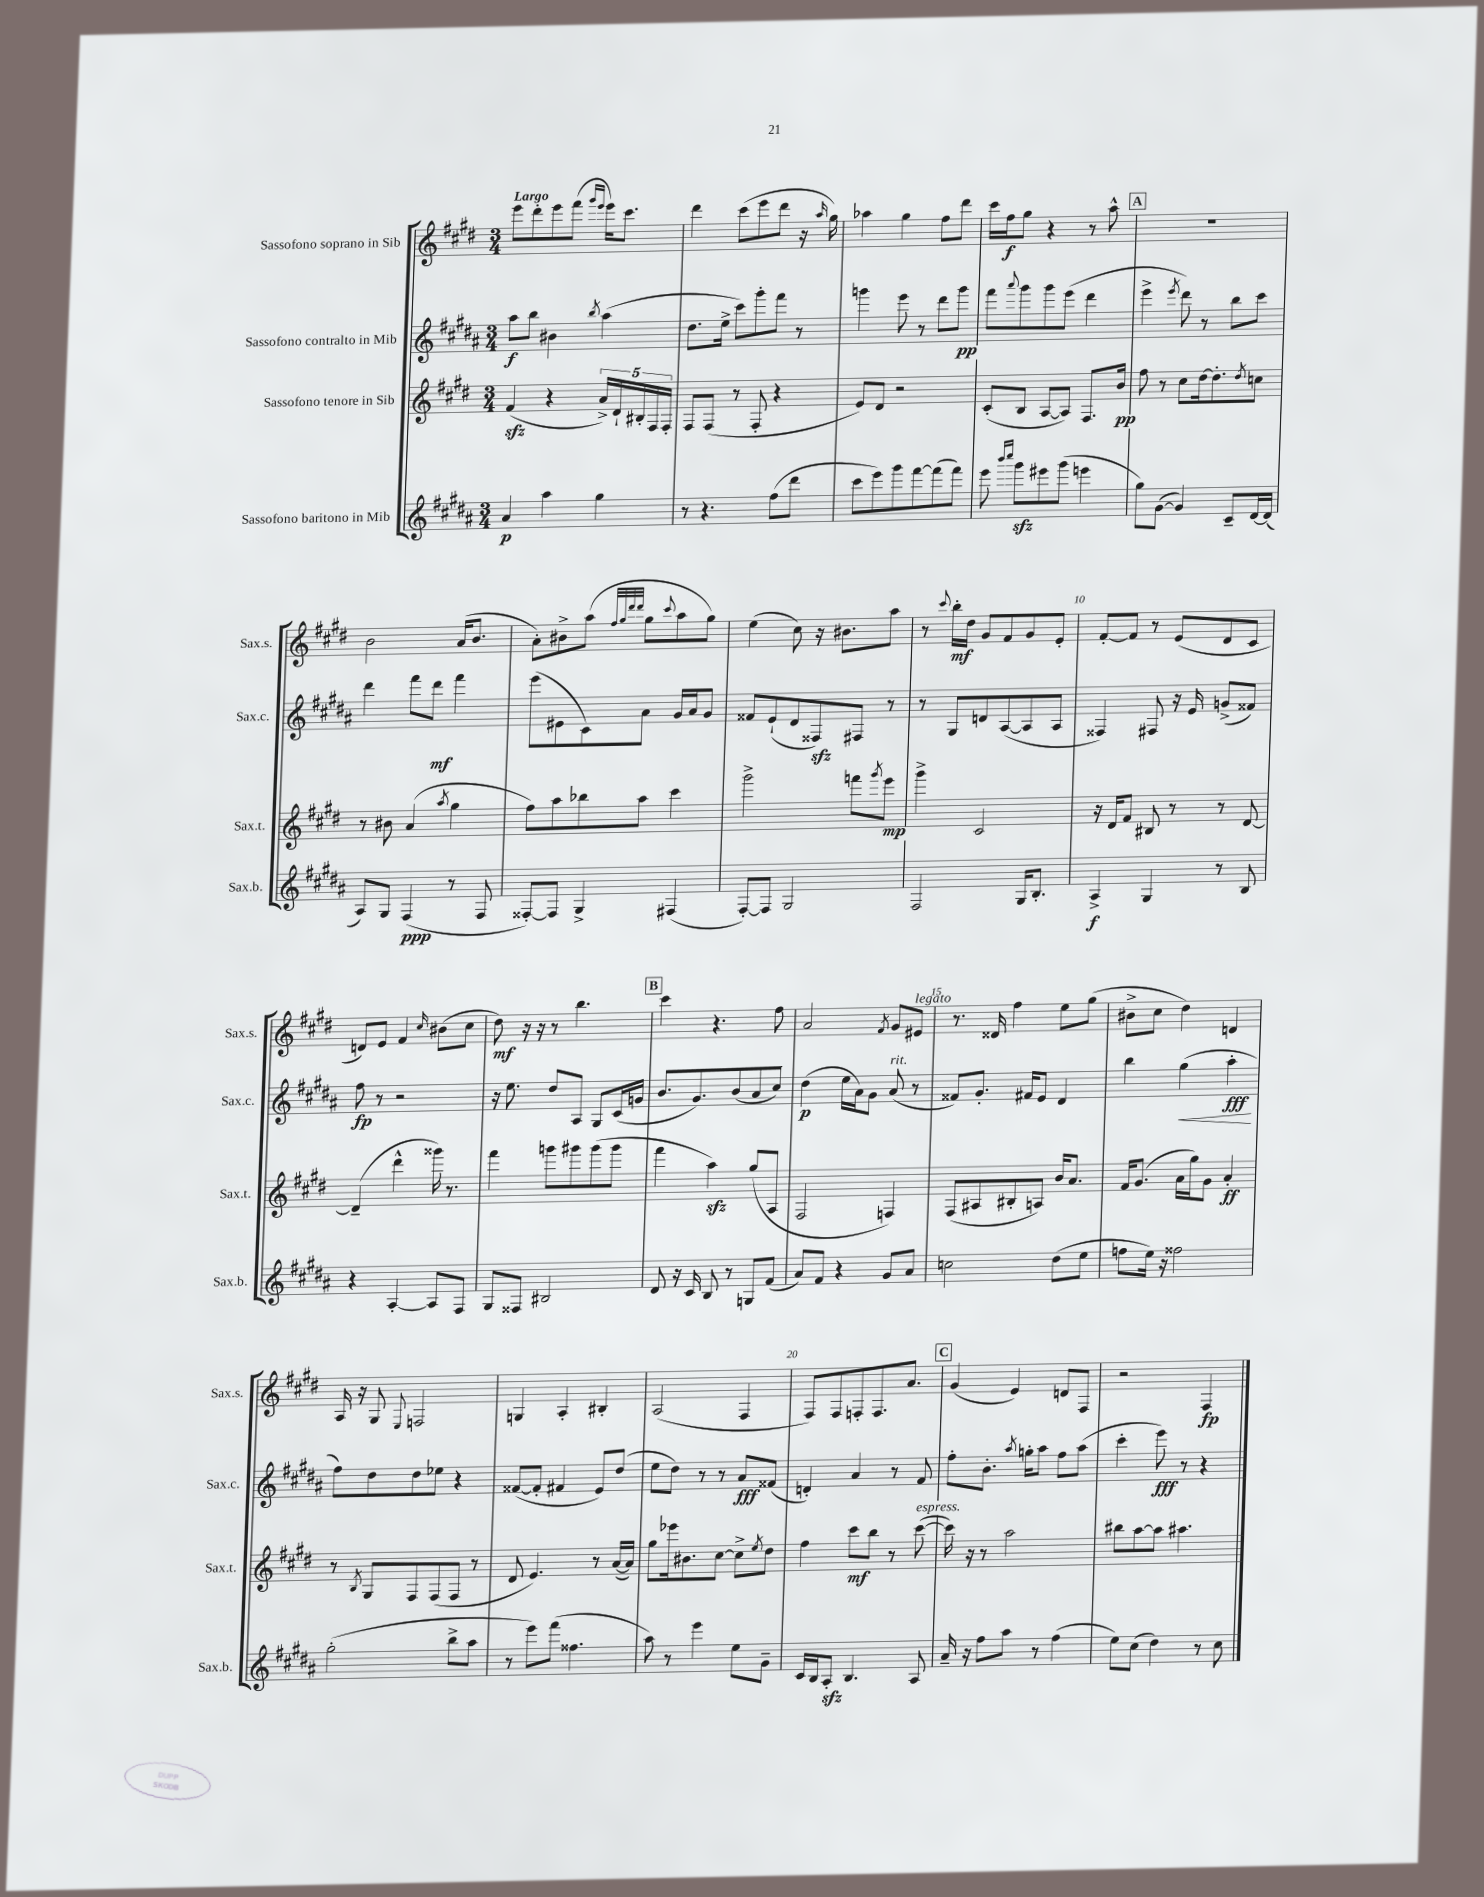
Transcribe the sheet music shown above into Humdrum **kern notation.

**kern	**dynam	**kern	**dynam	**kern	**dynam	**kern	**dynam
*part4	*part4	*part3	*part3	*part2	*part2	*part1	*part1
*staff4	*staff4	*staff3	*staff3	*staff2	*staff2	*staff1	*staff1
*I"Sassofono baritono in Mib	*	*I"Sassofono tenore in Sib	*	*I"Sassofono contralto in Mib	*	*I"Sassofono soprano in Sib	*
*I'Sax.b.	*	*I'Sax.t.	*	*I'Sax.c.	*	*I'Sax.s.	*
*clefG2	*	*clefG2	*	*clefG2	*	*clefG2	*
*k[f#c#g#d#a#]	*	*k[f#c#g#d#]	*	*k[f#c#g#d#a#]	*	*k[f#c#g#d#]	*
*M3/4	*	*M3/4	*	*M3/4	*	*M3/4	*
=1	=1	=1	=1	=1	=1	=1	=1
!	!	!	!	!	!	!LO:TX:a:B:t=Largo	!
4a#/	p	(4f#zz/	.	8aa#\L	f	8eee\L	.
.	.	.	.	8bb\J	.	8ddd#'\	.
4aa#\	.	4r	.	4b#X\	.	8eee\	.
.	.	.	.	.	.	(8fff#\J	.
.	.	.	.	.	.	16qqggg#/LL	.
.	.	.	.	8qbb/	.	16qqeee/JJ	.
4gg#\	.	20a^/LL)	.	(4aa#\	.	16eee\KL)	.
.	.	20d#`/	.	.	.	.	.
.	.	.	.	.	.	8.ccc#\J	.
.	.	20B#X'/	.	.	.	.	.
.	.	20F#/	.	.	.	.	.
.	.	20F#'/JJ	.	.	.	.	.
=2	=2	=2	=2	=2	=2	=2	=2
8r	.	8F#/L	.	8.dd#\L	.	4ddd#\	.
4.r	.	(8F#/J	.	.	.	.	.
.	.	.	.	16ee^\Jk	.	.	.
.	.	8r	.	8ccc#\L)	.	(8ccc#\L	.
.	.	8F#'/	.	8ggg#'\	.	8eee\	.
(8ff#\L	.	4r	.	8fff#\J	.	8ddd#\J	.
8ddd#\J	.	.	.	8r	.	16r	.
.	.	.	.	.	.	16qqaa/	.
.	.	.	.	.	.	16gg#\)	.
=3	=3	=3	=3	=3	=3	=3	=3
8ccc#\L	.	8e/L)	.	4gggn\	.	4aa-X\	.
8eee\)	.	8d#/J	.	.	.	.	.
8ggg#\	.	2r	.	8eee\	.	4gg#\	.
[8fff#\	.	.	.	8r	.	.	.
(8fff#\]	.	.	.	8ddd#\L	.	8ff#\L	.
8fff#\J)	.	.	.	8ggg\J	pp	8ddd#\J	.
=4	=4	=4	=4	=4	=4	=4	=4
8eee\	.	(8c#'/L	.	8fff#\L	.	16ccc#\LL	.
.	.	.	.	.	.	16ff#\J	f
16qqbbb/LL	.	.	.	.	.	.	.
16qqcccc#/JJ	.	.	.	8qqaaa#/	.	.	.
8ggg#zz\L	.	8B/J	.	8ggg#\	.	8gg#\J	.
8eee#X\	.	[8A/L	.	8ggg#\	.	4r	.
(8ggg#\J	.	8A/J])	.	(8eee\J	.	.	.
4eeen\	.	8.F#/L	.	4ddd#\	.	8r	.
.	.	.	.	.	.	8aa^^\	.
.	.	16b/Jk	pp	.	.	.	.
!!LO:REH:place=s1:t=A
=5	=5	=5	=5	=5	=5	=5	=5
8gg#\L)	.	8ff#\	.	4eee^\	.	2.r	.
([8g#\J	.	8r	.	.	.	.	.
.	.	.	.	8qeee/	.	.	.
4g#/])	.	8cc#\L	.	8ddd#\)	.	.	.
.	.	[16dd#\k	.	8r	.	.	.
.	.	8.dd#'\]	.	.	.	.	.
8c#~/L	.	.	.	8bb\L	.	.	.
.	.	8qdd#/	.	.	.	.	.
[16d#/L	.	8ccn\J	.	8ccc#\J	.	.	.
(16d#/JJ]	.	.	.	.	.	.	.
!!LO:LB:g=z
=6	=6	=6	=6	=6	=6	=6	=6
8A#/L)	.	8r	.	4ddd#\	.	2b\	.
8G#/J	.	8b#X\	.	.	.	.	.
(4F#/	ppp	(4a/	.	8fff#\L	.	.	.
.	.	.	.	8ddd#\J	mf	.	.
.	.	8qaa/	.	.	.	.	.
8r	.	4gg#\	.	4fff#\	.	(16a/KL	.
.	.	.	.	.	.	8.b/J	.
8F#/	.	.	.	.	.	.	.
=7	=7	=7	=7	=7	=7	=7	=7
[8F##X'/L)	.	8ff#\L)	.	(8eee\L	.	8a'\L)	.
8F##/J]	.	8aa\	.	8e#X\	.	8b#X^\	.
4G#^/	.	8bb-X\	.	8c#\)	.	(8aa\J	.
.	.	.	.	.	.	32qqff#/LLL	.
.	.	.	.	.	.	32qqgg#/	.
.	.	.	.	.	.	32qqddd#/	.
.	.	.	.	.	.	32qqddd#/JJJ	.
.	.	8aa\J	.	8a#\J	.	8gg#\L	.
.	.	.	.	.	.	8qqccc#/	.
(4F#X/	.	4ccc#\	.	16g#/LL	.	8aa\	.
.	.	.	.	16a#/J	.	.	.
.	.	.	.	8g#/J	.	8gg#\J)	.
=8	=8	=8	=8	=8	=8	=8	=8
[8F#'/L)	.	2ggg#^\	.	8f##X/L	.	(4ee\	.
8F#/J]	.	.	.	(8e`/	.	.	.
2G#/	.	.	.	8d#/	.	8cc#\)	.
.	.	.	.	8F##Xzz/)	.	16r	.
.	.	.	.	.	.	8.b#X\L	.
.	.	8fffn\L	.	8F#X/J	.	.	.
.	.	8qggg#/	.	.	.	.	.
.	.	8eee\J	mp	8r	.	8aa\J	.
=9	=9	=9	=9	=9	=9	=9	=9
2F#/	.	4ggg#^\	.	8r	.	8r	.
.	.	.	.	.	.	8qqccc#/	.
.	.	.	.	8G#/L	.	16bb'\LL	mf
.	.	.	.	.	.	16dd#\JJ	.
.	.	2c#/	.	8dn/	.	8g#/L	.
.	.	.	.	([8A#/	.	8f#/	.
16G#/KL	.	.	.	8A#/]	.	8g#/	.
8.B'/J	.	.	.	.	.	.	.
.	.	.	.	8A#/J	.	8e'/J	.
=10	=10	=10	=10	=10	=10	=10	=10
4A#^/	f	16r	.	4F##X/)	.	[8f#'/L	.
.	.	16d#/KL	.	.	.	.	.
.	.	8f#/J	.	.	.	8f#/J]	.
4G#/	.	8B#X/	.	8F#X/	.	8r	.
.	.	8r	.	16r	.	(8e/L	.
.	.	.	.	16e/	.	.	.
8r	.	8r	.	(8gn^/L	.	8d#/	.
8B/	.	[8d#/	.	8f##X/J)	.	8c#/J	.
!!LO:LB:g=z
=11	=11	=11	=11	=11	=11	=11	=11
4r	.	(4d#~/]	.	8ff#\	fp	8dn/L)	.
.	.	.	.	8r	.	8e/J	.
[4A#'/	.	4ddd#^^\	.	2r	.	4f#/	.
.	.	.	.	.	.	16qqcc#/	.
8A#/L]	.	16ggg##X\)	.	.	.	(8b#X\L	.
.	.	8.r	.	.	.	.	.
8F#/J	.	.	.	.	.	8cc#\J	.
=12	=12	=12	=12	=12	=12	=12	=12
8G#/L	.	4fff#\	.	16r	.	8dd#\)	mf
.	.	.	.	8.ee\	.	.	.
8F##X/J	.	.	.	.	.	16r	.
.	.	.	.	.	.	16r	.
2B#X/	.	8gggn\L	.	8dd#/L	.	8r	.
.	.	8ggg#X\	.	8A#/J	.	4.bb\	.
.	.	(8ggg#\	.	8G#/L	.	.	.
.	.	8ggg#\J	.	(16c#/L	.	.	.
.	.	.	.	16gn/JJ	.	.	.
!!LO:REH:place=s1:t=B
=13	=13	=13	=13	=13	=13	=13	=13
8d#/	.	4fff#\	.	8.b/L	.	4ccc#\	.
16r	.	.	.	.	.	.	.
16c#/	.	.	.	8.g#/)	.	.	.
8B/	.	4aazz\)	.	.	.	4.r	.
8r	.	.	.	(8b/	.	.	.
8Gn/L	.	(8gg#/L	.	8a#/	.	.	.
(8f#/J	.	8A/J	.	8cc#/J)	.	8ff#\	.
=14	=14	=14	=14	=14	=14	=14	=14
8a#/L)	.	2F#/	.	(4dd#\	p	2a/	.
8f#/J	.	.	.	.	.	.	.
4r	.	.	.	16ee\LL	.	.	.
.	.	.	.	16a#\J)	.	.	.
.	.	.	.	8g#\J	.	.	.
.	.	.	.	.	.	8qf#/	.
!	!	!	!	!LO:TX:a:i:t=rit.	!	!	!
8g#/L	.	4Fn/)	.	(8a#/	.	8g#/L	.
!	!	!	!	!	!	!LO:TX:a:i:t=legato	!
8a#/J	.	.	.	8r	.	8e#X/J	.
=15	=15	=15	=15	=15	=15	=15	=15
2ccn\	.	(8F#/L	.	8f##X/L)	.	8.r	.
.	.	8A#X/	.	8.g#'/J	.	.	.
.	.	.	.	.	.	16d##X/	.
.	.	8B#X'/	.	.	.	4ff#\	.
.	.	.	.	16f#X/KL	.	.	.
.	.	8An/J)	.	8e/J	.	.	.
(8dd#\L	.	16b/KL	.	4d#/	.	8ee\L	.
.	.	8.a/J	.	.	.	.	.
8ee\J	.	.	.	.	.	(8gg#\J	.
=16	=16	=16	=16	=16	=16	=16	=16
8ffn\L	.	16f#/KL	.	4bb\	.	8b#X^\L	.
.	.	(8.g#/J	.	.	.	.	.
16ee\Jk)	.	.	.	.	.	8cc#\J	.
16r	.	.	.	.	.	.	.
!	!	!	!	!	!LO:HP:b	!	!
2ff##X\	.	16a\LL	.	(4gg#\	<	4dd#\)	.
.	.	16gg#\J)	.	.	.	.	.
.	.	8g#\J	.	.	.	.	.
.	.	4a'/	ff	4aa#'\	fff	4dn/	.
.	.	.	.	.	[	.	.
!!LO:LB:g=z
=17	=17	=17	=17	=17	=17	=17	=17
(2gg#'\	.	8r	.	8ff#\L)	.	16A/	.
.	.	.	.	.	.	16r	.
.	.	8qB/	.	.	.	.	.
.	.	8G#/L	.	8dd#\	.	8G#/	.
.	.	.	.	.	.	8qqE/	.
.	.	8F#/	.	8dd#\	.	2Fn/	.
.	.	(8F#/	.	8ee-X\J	.	.	.
8bb^\L	.	8F#/J	.	4r	.	.	.
8aa#\J	.	8r	.	.	.	.	.
=18	=18	=18	=18	=18	=18	=18	=18
8r	.	8d#/	.	([8f##X/L	.	4Gn/	.
8eee\L)	.	4.e/)	.	8f##'/J]	.	.	.
(8fff#\J	.	.	.	4f#X/	.	4A'/	.
4.ff##X\	.	.	.	.	.	.	.
.	.	8r	.	8e/L)	.	4B#X'/	.
.	.	([16a/LL	.	(8dd#/J	.	.	.
.	.	16a/JJ])	.	.	.	.	.
=19	=19	=19	=19	=19	=19	=19	=19
8aa#\)	.	8gg#\L	.	8ee\L	.	(2A/	.
8r	.	16eee-X\k	.	8dd#\J)	.	.	.
.	.	8.b#X\	.	.	.	.	.
4eee\	.	.	.	8r	.	.	.
.	.	[8cc#\J	.	8r	.	.	.
8ee\L	.	8cc#^\L]	.	8a#/L	fff	4F#/	.
.	.	8qee/	.	.	.	.	.
8g#~\J	.	8dd#\J	.	(8f##X/J	.	.	.
=20	=20	=20	=20	=20	=20	=20	=20
16c#/LL	.	4ff#\	.	4dn'/)	.	8F#/L)	.
16B/J	.	.	.	.	.	.	.
8A#zz'/J	.	.	.	.	.	8F#/	.
4.B/	.	8ccc#\L	mf	4a#/	.	8Fn'/	.
.	.	8bb\J	.	.	.	8.F/	.
.	.	8r	.	8r	.	.	.
.	.	.	.	.	.	8.a/J	.
!	!	!LO:TX:a:i:t=espress.	!	!	!	!	!
8A#/	.	([8ccc#\	.	8f#/	.	.	.
!!LO:REH:place=s1:t=C
=21	=21	=21	=21	=21	=21	=21	=21
16a#~/	.	16ccc#\])	.	8ff#'\L	.	(4g#/	.
16r	.	16r	.	.	.	.	.
8ff#\L	.	8r	.	8.b'\J	.	.	.
8aa#\J	.	2aa\	.	.	.	4e/)	.
.	.	.	.	8qaa#/	.	.	.
.	.	.	.	16ggn'\KL	.	.	.
8r	.	.	.	8aa#\J	.	.	.
(4ff#\	.	.	.	8ff#\L	.	8dn/L	.
.	.	.	.	(8aa#\J	.	8F#/J	.
=22	=22	=22	=22	=22	=22	=22	=22
8ee\L)	.	8bb#X\L	.	4ccc#'\	.	2r	.
(8cc#\J	.	[8aa\	.	.	.	.	.
4dd#\)	.	8aa\J]	.	8eee\)	fff	.	.
.	.	4.aa#X\	.	8r	.	.	.
8r	.	.	.	4r	.	4F#/	fp
8cc#\	.	.	.	.	.	.	.
==	==	==	==	==	==	==	==
*-	*-	*-	*-	*-	*-	*-	*-
